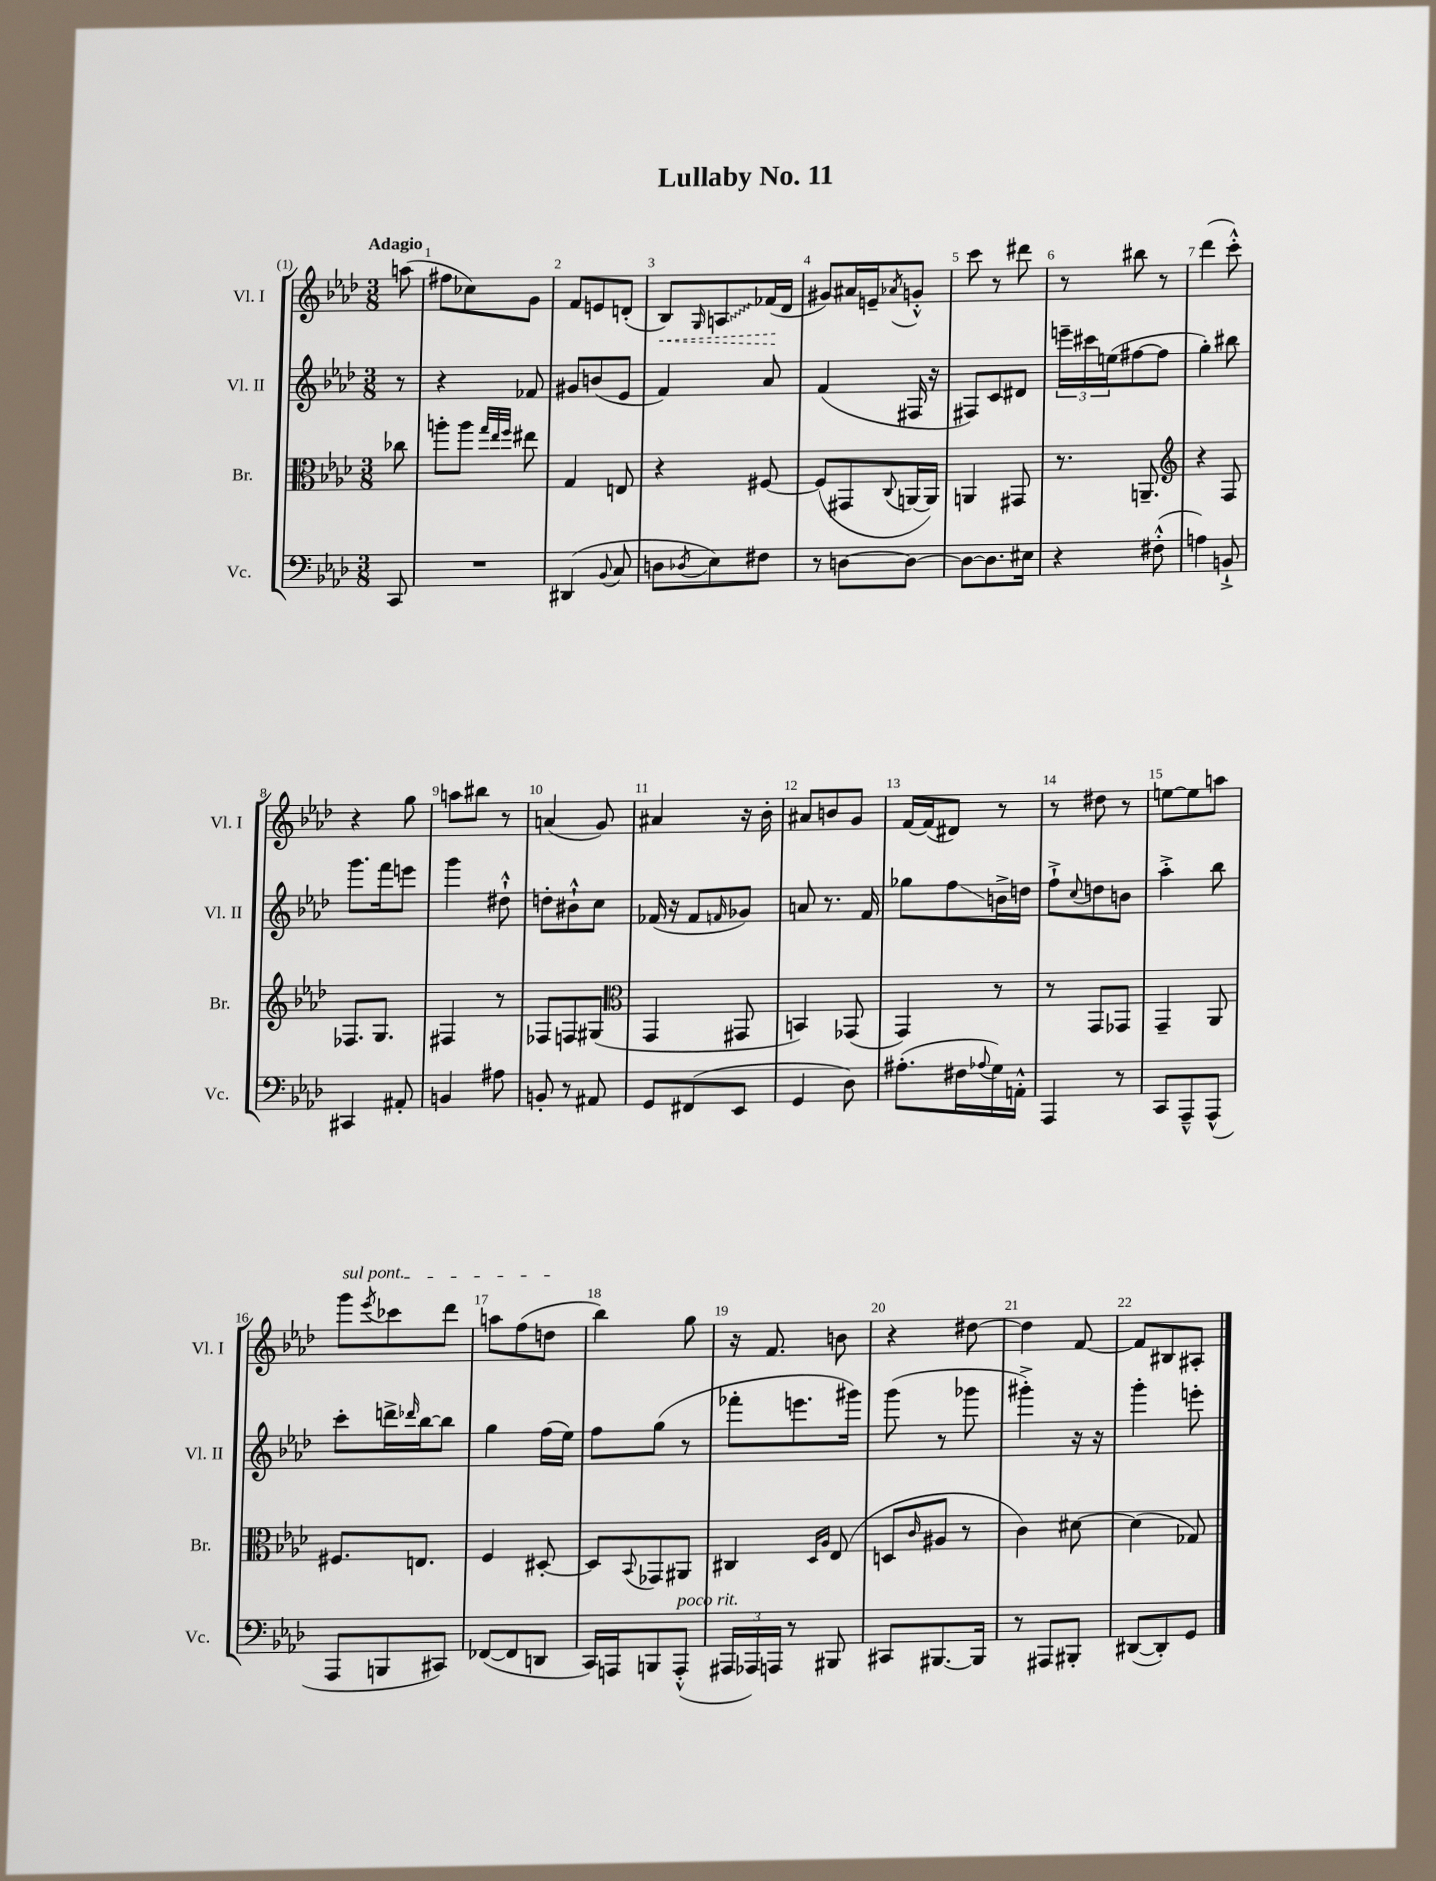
\header { title = "Lullaby No. 11" }
<<
\new StaffGroup <<
\new Staff = "s0" \with { instrumentName = "Vl. I" shortInstrumentName = "Vl. I" } {
    \clef treble \key aes \major \numericTimeSignature \time 3/8 \partial 8 \tempo "Adagio"
    a''8( |
    fis''8 ces''8) g'8 |
    f'8 e'8 d'8-.( |
    \once \override Hairpin.style = #'dashed-line bes8\<) \grace { g16 } \once \override Glissando.style = #'zigzag a8\glissando fes'16\!( des'16 |
    gis'8) ais'16 e'16-- \acciaccatura { aes'8 } g'8-.-^ |
    c'''8 r8 dis'''8 |
    r8 bis''8 r8 |
    des'''4( c'''8-.-^) |
    r4 g''8 |
    a''8 bis''8 r8 |
    a'4( g'8) |
    ais'4 r16 bes'16-. |
    ais'8 b'8 g'8 |
    f'16~ f'16( dis'8) r8 |
    r8 dis''8 r8 |
    e''8~ e''8 a''8 |
    \once \override TextSpanner.bound-details.left.text = \markup { \italic "sul pont." } g'''8\startTextSpan \acciaccatura { ees'''8 } ces'''8 des'''8 |
    a''8 f''8( d''8\stopTextSpan |
    bes''4) g''8 |
    r16 f'8. b'8 |
    r4 dis''8~ |
    dis''4 f'8~ |
    f'8 bis8 ais8-. \bar "|." |
}
\new Staff = "s1" \with { instrumentName = "Vl. II" shortInstrumentName = "Vl. II" } {
    \clef treble \key aes \major \numericTimeSignature \time 3/8 \partial 8
    r8 |
    r4 fes'8 |
    gis'8 b'8( ees'8 |
    f'4) aes'8 |
    f'4( fis16 r16 |
    fis8) c'8 dis'8 |
    \tuplet 3/2 { e'''16-- cis'''16 e''16( } fis''8~ fis''8 |
    g''4-.) bis''8 |
    g'''8. f'''16 e'''8 |
    g'''4 dis''8-!-^ |
    d''8-. bis'8-!-^ c''8 |
    fes'16( r16 fes'8 \grace { f'16 } ges'8) |
    a'8 r8. f'16 |
    ges''8 f''8\glissando b'16-> d''16 |
    f''8-!-> \appoggiatura { c''8 } d''8 b'8 |
    aes''4-.-> bes''8 |
    c'''8-. d'''16-> \grace { des'''16 } bes''16~ bes''8 |
    g''4 f''16( ees''16) |
    f''8 g''8( r8 |
    fes'''8-. e'''8. gis'''16) |
    g'''8( r8 ges'''8 |
    gis'''4-.->) r16 r16 |
    g'''4-. e'''8-. \bar "|." |
}
\new Staff = "s2" \with { instrumentName = "Br." shortInstrumentName = "Br." } {
    \clef alto \key aes \major \numericTimeSignature \time 3/8 \partial 8
    ces''8 |
    a''8-. a''8 \grace { g''32 ees''32 f''32 } eis''8 |
    g4 e8 |
    r4 fis8~ |
    fis8( gis,8 \appoggiatura { c8 } a,16~ a,16) |
    a,4 gis,8 |
    r8. a,8.-- |
    \clef treble r4 f8 |
    fes8. g8. |
    fis4 r8 |
    fes8 f8 gis8( |
    \clef alto g,4 gis,8 |
    b,4) ges,8( |
    g,4) r8 |
    r8 g,8 ges,8 |
    g,4-- aes,8 |
    fis8. e8. |
    f4 dis8~-. |
    dis8 \appoggiatura { bes,8 } ges,8 ais,8 |
    cis4 \grace { des16 aes16 } ees8( |
    d8 \grace { c'16 } ais8 r8 |
    c'4) dis'8~ |
    dis'4( ges8) \bar "|." |
}
\new Staff = "s3" \with { instrumentName = "Vc." shortInstrumentName = "Vc." } {
    \clef bass \key aes \major \numericTimeSignature \time 3/8 \partial 8
    c,8 |
    R4. |
    dis,4( \appoggiatura { bes,8 } c8 |
    d8 \acciaccatura { des8 } ees8) fis8 |
    r8 d8~ d8~ |
    d8~ d8. eis16 |
    r4 fis8-.-^( |
    a4) b,8-!-> |
    cis,4 ais,8-. |
    b,4 ais8 |
    b,8-. r8 ais,8 |
    g,8 fis,8( ees,8 |
    g,4 des8) |
    ais8.-.( fis16 \appoggiatura { aes8 } g16) a,16-.-^ |
    aes,,4 r8 |
    c,8 aes,,8---^ aes,,8-^( |
    aes,,8 b,,8 cis,8) |
    fes,8~( fes,8 d,8 |
    c,16) a,,16 b,,8 a,,8-.-^^\markup { \italic "poco rit." }( |
    \tuplet 3/2 { ais,,16 aes,,16) a,,16 } r8 bis,,8 |
    cis,8 bis,,8.~ bis,,16 |
    r8 ais,,8 bis,,8-. |
    dis,8~( dis,8-.) g,8 \bar "|." |
}
>>
>>
\layout { \context { \Score \override BarNumber.break-visibility = ##(#f #t #t) barNumberVisibility = #all-bar-numbers-visible } }
